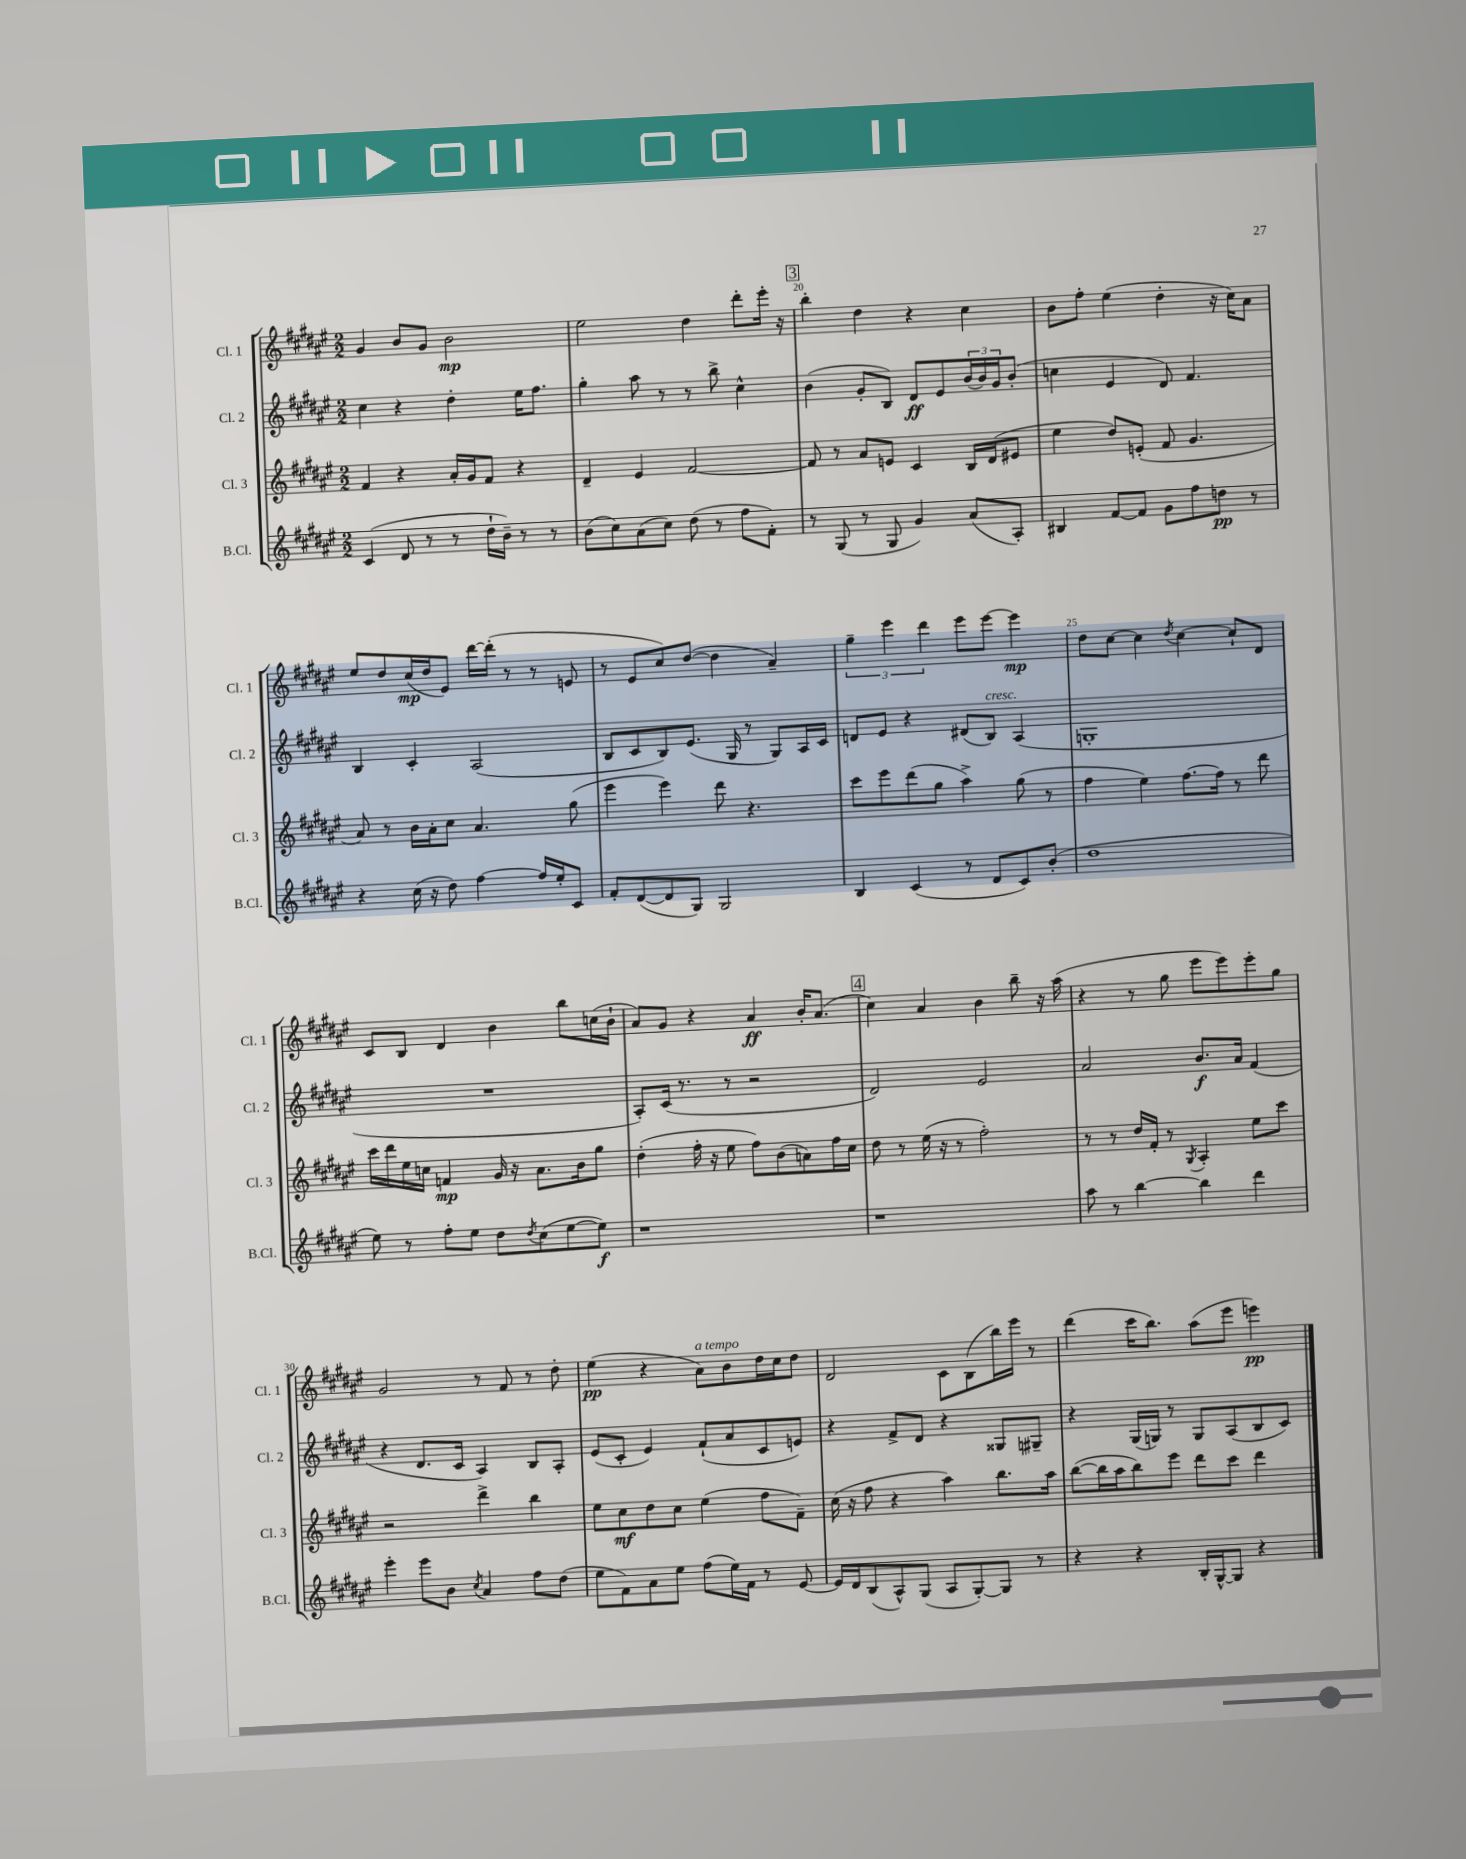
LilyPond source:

<<
\new StaffGroup <<
\new Staff = "s0" \with { instrumentName = "Cl. 1" shortInstrumentName = "Cl. 1" } {
    \clef treble \key fis \major \numericTimeSignature \time 2/2
    gis'4 b'8 gis'8 b'2\mp |
    eis''2 dis''4 dis'''8-. eis'''16-. r16 |
    \mark \markup { \box "3" } b''4-. dis''4 r4 cis''4 |
    b'8 fis''8-. eis''4( dis''4-. r16 cis''16) ais'8 |
    eis''8 dis''8 cis''16\mp( dis''16 eis'8) dis'''16~ dis'''16-.( r8 r8 e'8 |
    r8 eis'8 cis''8) dis''8~( dis''4 ais'4--) |
    \tuplet 3/2 { gis''4-- eis'''4 dis'''4 } eis'''8 eis'''8~ eis'''4\mp |
    dis''8 cis''8~ cis''4 \acciaccatura { dis''8 } cis''4~ cis''8-! dis'8 |
    cis'8 b8 dis'4 b'4 b''8 c''16( b'16-! |
    ais'8) gis'8 r4 ais'4\ff b'16-. ais'8.( |
    \mark \markup { \box "4" } cis''4) ais'4 b'4 b''8-- r16 ais''16( |
    r4 r8 gis''8 eis'''8 eis'''8) eis'''8-. gis''8 |
    gis'2 r8 fis'8 r8 dis''8-. |
    eis''4\pp( r4 ais'8^\markup { \italic "a tempo" }) b'8 dis''16 cis''16 dis''8 |
    dis'2 cis'8 b8( b''16) eis'''16 r8 |
    dis'''4( cis'''16 b''8.) ais''8( eis'''8 e'''4\pp) \bar "|." |
}
\new Staff = "s1" \with { instrumentName = "Cl. 2" shortInstrumentName = "Cl. 2" } {
    \clef treble \key fis \major \numericTimeSignature \time 2/2
    cis''4 r4 dis''4-. eis''16 fis''8. |
    gis''4-. ais''8 r8 r8 b''8-> cis''4-^ |
    \mark \markup { \box "3" } b'4( gis'8-. b8) dis'8\ff eis'8 \tuplet 3/2 { b'16( b'16) gis'16 } b'8-.( |
    c''4 eis'4 dis'8) fis'4. |
    b4 cis'4-. ais2( |
    b8 cis'8 b8) eis'8.( gis16 r8 gis8) ais16 cis'16 |
    d'8 eis'8 r4 dis'8( b8^\markup { \italic "cresc." }) ais4( |
    g1-. |
    R1 |
    ais8-.) cis'16( r8. r8 r2 |
    \mark \markup { \box "4" } dis'2) eis'2 |
    ais'2 b'8.\f ais'16 fis'4( |
    r4 dis'8. cis'16 ais4) b8 ais8-. |
    eis'8( cis'8-. eis'4) fis'8-!( ais'8 cis'8 e'8) |
    r4 fis'8-> dis'8 r4 gisis8 gis8-- |
    r4 gis16( g16) r8 g8 ais8( b8 cis'8) \bar "|." |
}
\new Staff = "s2" \with { instrumentName = "Cl. 3" shortInstrumentName = "Cl. 3" } {
    \clef treble \key fis \major \numericTimeSignature \time 2/2
    fis'4 r4 ais'16-. gis'16 fis'8 r4 |
    dis'4-- eis'4 fis'2~ |
    \mark \markup { \box "3" } fis'8 r8 ais'8 e'8 cis'4 b16 dis'16( eis'8 |
    eis''4 dis''8) e'8-.( fis'8 gis'4. |
    ais'8) r8 b'16 ais'16-. cis''8 ais'4. gis''8( |
    eis'''4 eis'''4) dis'''8 r4. |
    cis'''8 eis'''8 dis'''8( gis''8 ais''4->) gis''8( r8 |
    fis''4 eis''4) fis''8.~ fis''16 r8 dis'''8 |
    cis'''16 dis'''16 eis''16 c''16 f'4\mp gis'16 r16 ais'8. b'16 gis''8 |
    dis''4-.( fis''16-. r16 eis''8 fis''8) b'8( a'8) fis''16 cis''16 |
    \mark \markup { \box "4" } dis''8 r8 eis''16( r16 r8 fis''2-.) |
    r8 r8 dis''16 fis'16-. r8 \acciaccatura { gis8 } ais4-. eis''8 cis'''8 |
    r2 dis'''4-> b''4 |
    eis''8 cis''8\mf dis''8 cis''8 eis''4( fis''8 fis'8--) |
    cis''16( r16 fis''8 r4 ais''4) b''8. ais''16 |
    b''8~( b''16 ais''16 b''8) eis'''8 dis'''8 cis'''8 dis'''4 \bar "|." |
}
\new Staff = "s3" \with { instrumentName = "B.Cl." shortInstrumentName = "B.Cl." } {
    \clef treble \key fis \major \numericTimeSignature \time 2/2
    cis'4( dis'8 r8 r8 dis''16-! b'16--) r8 r8 |
    b'8( cis''8) ais'8( cis''8) dis''8( r8 fis''8 fis'8-.) |
    \mark \markup { \box "3" } r8 gis8( r8 gis8 gis'4) ais'8( ais8-.) |
    bis4 fis'8~ fis'8 gis'8 fis''8 d''8\pp r8 |
    r4 cis''16( r16 dis''8) fis''4~ fis''16 eis''16-. cis'8 |
    fis'8-. dis'8~( dis'8 gis8) gis2 |
    b4 cis'4( r8 dis'8 cis'8) b'8-.( |
    dis''1 |
    eis''8) r8 fis''8-. eis''8 dis''8 \acciaccatura { dis''8 } cis''8( eis''8~ eis''8\f) |
    r1 |
    \mark \markup { \box "4" } r1 |
    ais''8 r8 b''4~ b''4 dis'''4 |
    eis'''4-. eis'''8 b'8 \acciaccatura { cis''8 } ais'4 fis''8 dis''8( |
    eis''8 fis'8) ais'8 eis''8 fis''8( eis''16) fis'16 r8 eis'8~ |
    eis'16 dis'16 b8( ais8-^) gis8( ais8 gis8~-.) gis8 r8 |
    r4 r4 b16-. gis16~-^ gis8 r4 \bar "|." |
}
>>
>>
\layout { \context { \Score currentBarNumber = #18 \override BarNumber.break-visibility = ##(#f #t #t) barNumberVisibility = #(every-nth-bar-number-visible 5) } }
